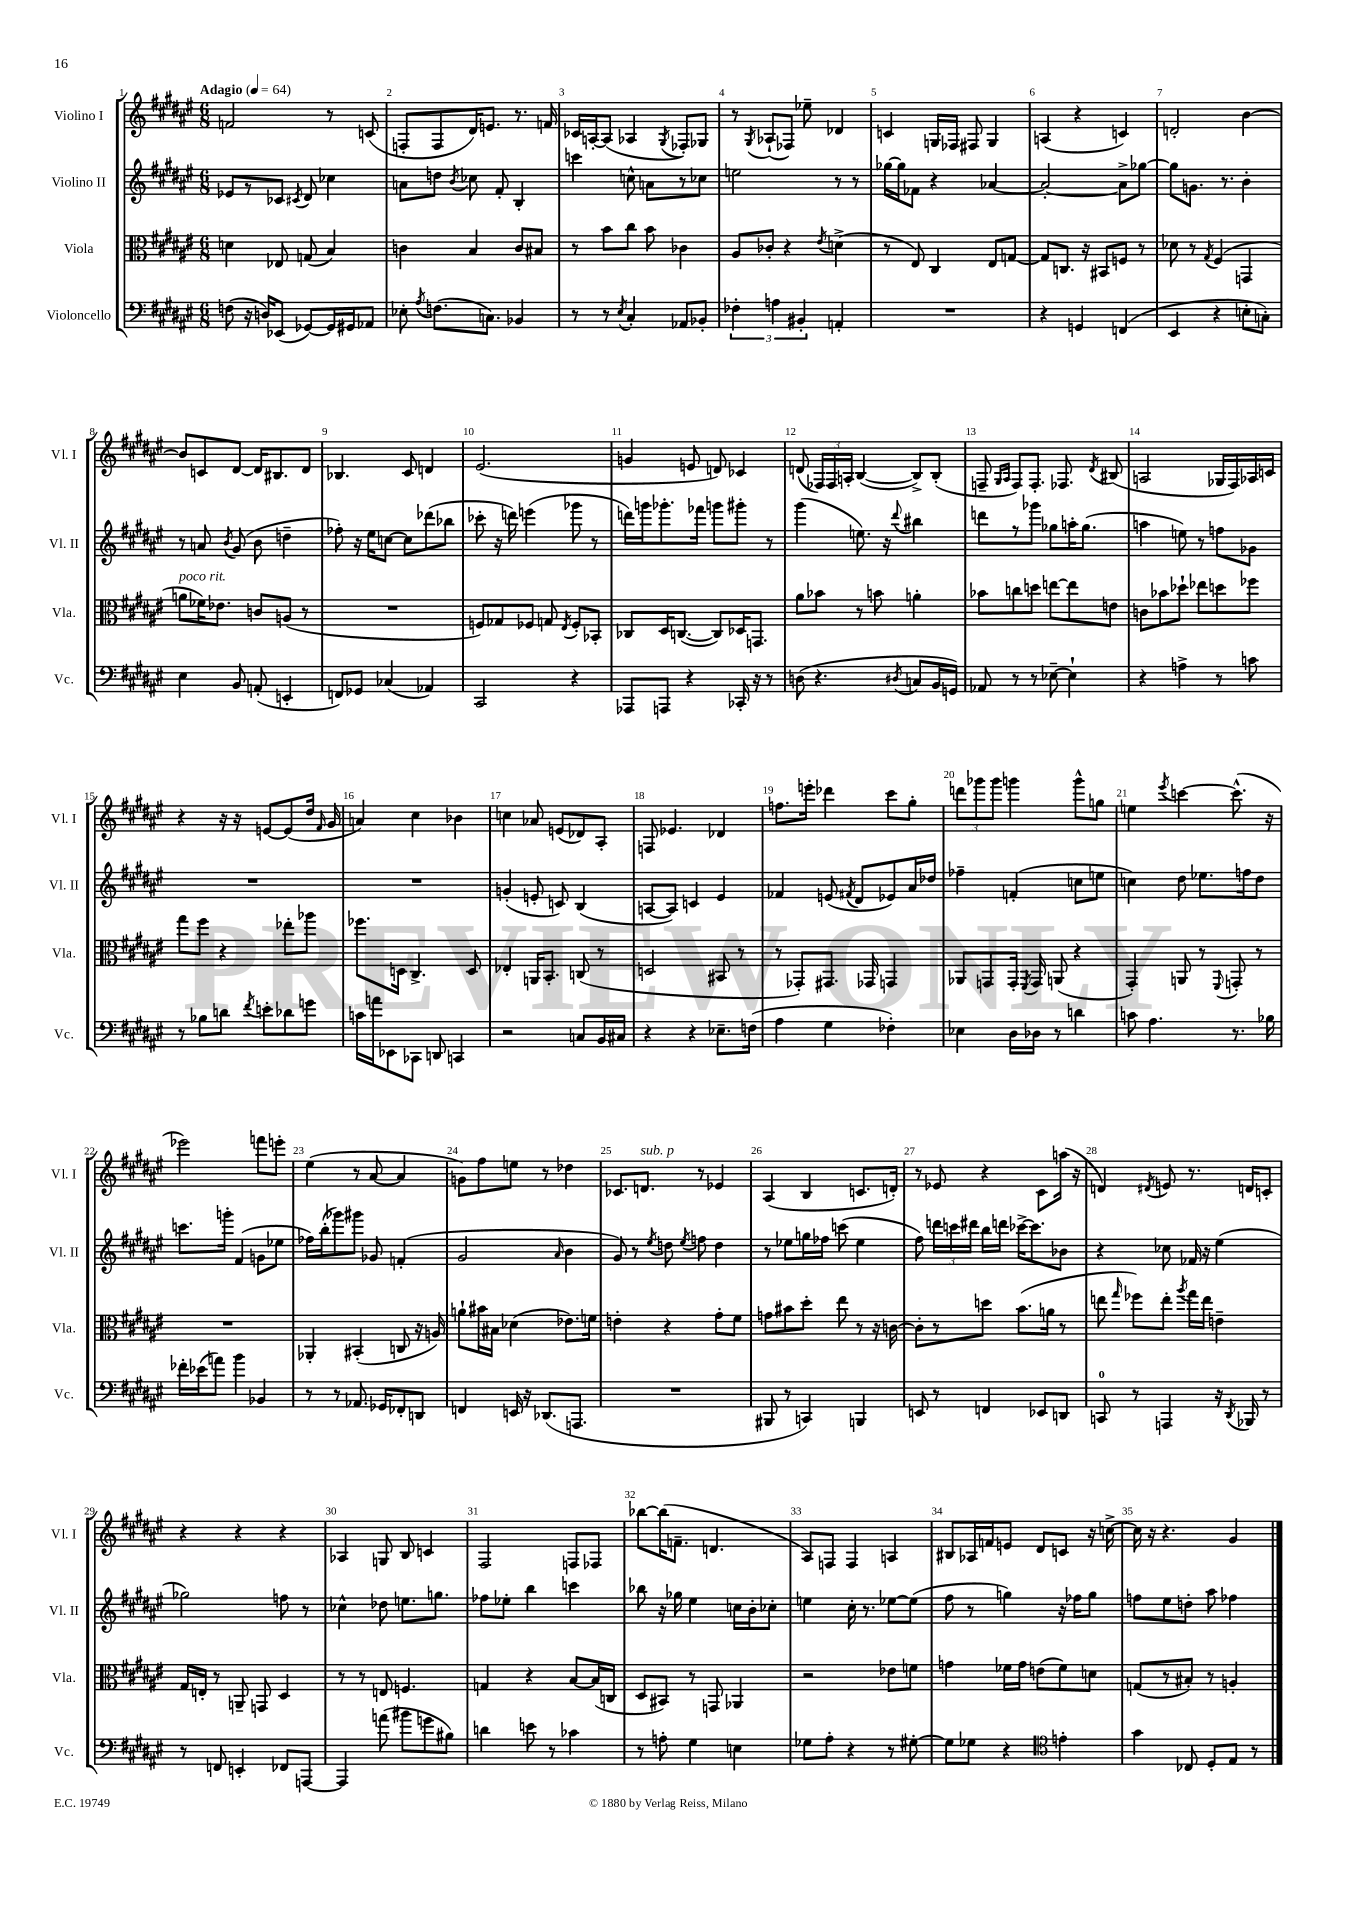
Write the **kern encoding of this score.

**kern	**kern	**kern	**kern
*staff4	*staff3	*staff2	*staff1
*clefF4	*clefC3	*clefG2	*clefG2
*k[f#c#g#d#a#e#]	*k[f#c#g#d#a#e#]	*k[f#c#g#d#a#e#]	*k[f#c#g#d#a#e#]
*M6/8	*M6/8	*M6/8	*M6/8
*MM64	*MM64	*MM64	*MM64
(8F\	4d\	8e-/L	2f/
16r	.	8r	.
16D/LK)	.	.	.
(8EE-/J	8E-/	8c-/J	.
.	.	8qc#/	.
[8GG-/L)	(8G/	8d#/	.
16GG-/]L	4B/)	4cc-\	8r
16GG#/J	.	.	.
8AA-/J	.	.	(8c/
=	=	=	=
8E-'\	4c\	8a\L	8F'/L
8qA#/	.	.	.
(8.F\L	.	8dd\J	8F/
.	.	8qb/	.
.	4B/	8cc-\	16d#/K)
8.C\J)	.	.	8.e/J
.	.	8f#'/	.
4BB-/	8c/L	4B'/	8.r
.	8B#/J	.	.
.	.	.	16f/
=	=	=	=
8r	8r	4ccc\	16c-/LL
.	.	.	[16A'/J
8r	8b\L	.	(8A/]J
8qE#/	.	.	.
4C#'/	8cc#\J	8cc^^\	4A-/
.	8b\	8a\L	.
.	.	.	8qG#/
8AA-/L	4c-\	8r	8F-'/L)
8BB-'/J	.	8cc-\J	8G-/J
=	=	=	=
6F-'\	8A#/L	2ee\	8r
.	.	.	8qG#/
.	8c-'/J	.	(8A-`/L
6A\	.	.	.
.	4r	.	8F-/J)
6BB#'/	.	.	.
.	.	.	8ee-~\
.	8qe#/	.	.
4AA'/	(4d^\	8r	4d-/
.	.	8r	.
=	=	=	=
2.r	8r	[16gg-\LL	4c/
.	.	16gg-\]J	.
.	8E#/)	8f-\J	.
.	4C#/	4r	16G/LL
.	.	.	16F-/JJ
.	.	.	8F#/
.	8E#/L	[4a-/	4G/
.	[8G/J	.	.
=	=	=	=
4r	8G/]L	2a-'/_	(4A/
.	8.C/J	.	.
4GG/	.	.	4r
.	16r	.	.
.	8BB#/L	.	.
(4FF/	8F/J	8a-^\]L	4c/)
.	8r	[8gg-\J	.
=	=	=	=
4EE#/	8d-\	8gg-\]L	2d'/
.	8r	8.g\J	.
.	8qG#/	.	.
4r	(4F#/	.	.
.	.	8.r	.
8E'\L	4GG/	4b'\	[4b\
8C'\J)	.	.	.
=	=	=	=
4E#\	8a\L	8r	8b/]L
.	16f-\K)	8a/	8c/
.	8.e-\J	.	.
.	.	8qb/	.
8BB/	.	(8g#/	[8d#/J
(8AA'/	8c/L	8b\	16d#/]LK
.	.	.	8.B#/
4EE'/	(8A/J	4dd~\	.
.	8r	.	8d#/J
=	=	=	=
8FF/L)	2.r	8ff-'\)	4.B-/
8GG-/J	.	16r	.
.	.	16ee#\LK	.
(4C-/	.	[8cc\J	.
.	.	8cc\]L	8c#/
4AA-/)	.	(8ddd-\	4d/
.	.	8bb-\J	.
=	=	=	=
2CC#/	8F/L)	8ccc-'\	(2.e#/
.	8G-/	16r	.
.	.	16ddd\)	.
.	8F-/J	(4eee\	.
.	8G/	.	.
.	8qE#/	.	.
4r	8F-'/L	8ggg-\	.
.	8BB-'/J	8r	.
=	=	=	=
8AAA-/L	8C-/L	16ddd\LL)	4g/
.	.	16ggg\J	.
8AAA/J	16D#/K	8.ggg-'\	.
.	([8.C/J	.	.
4r	.	.	8e/
.	.	16fff-\Jk	.
.	8C/]L)	8ggg\L	8d/)
16CC-'/	16D-/K	8ggg#'\J	4c-/
16r	8.GG/J	.	.
8r	.	8r	.
=	=	=	=
(8D\	8a#\L	(4ggg#\	(8d/
4.r	8b-\J	.	24F-/LL)
.	.	.	24F-/
.	.	.	24A'/JJ
.	8r	8.ee\)	([4B/
.	8b\	.	.
.	.	16r	.
8qD#/	.	8qqddd#/	.
8C/L	4a'\	4bb#\	8B^/]L)
16BB/L	.	.	(8B'/J
16GG/JJ)	.	.	.
=	=	=	=
8AA-/	8b-\L	8ddd\L	8F~/
.	.	.	16qqG#/LL
.	.	.	16qqA#/JJ
8r	8cc\	8r	8F/L)
8r	8dd\J	8ggg-\J	8.F'/J
[8E-~\	[8ee\L	8gg-\L	.
.	.	.	8.F-/
4E-`\]	8ee\]	16aa'\K	.
.	.	(8.gg-\J	.
.	.	.	8qd#/
.	8e\J	.	(8B#/
=	=	=	=
4r	8c\L	4aa\	2A/
.	8b-\	.	.
4A^\	8dd-`\J	8ee\)	.
.	8ee-\L	8r	.
8r	8dd\	8ff\L	16G-/LL
.	.	.	16F#/)
8c\	8ff-\J	8g-\J	16A-/
.	.	.	16c/JJ
=	=	=	=
8r	8gg#\L	2.r	4r
8B-\L	8ff#\J	.	.
8d\J	4r	.	16r
.	.	.	16r
8qf#/	.	.	.
8e'\L	.	.	[8e/L
8d-\	8ee-'\L	.	(8e/]
8g\J	8aa-\J	.	16dd#/Jk
.	.	.	16qqf#/
.	.	.	16g#/
=	=	=	=
16c\LL	8.ff-\L	2.r	4a/)
16a\J	.	.	.
8EE-\	.	.	.
.	16D\Jk	.	.
8CC-\J	4.C#^/	.	4cc#\
8DD/	.	.	.
4CC/	.	.	4b-\
.	8D/	.	.
=	=	=	=
2r	4E-'/	(4g'/	4cc\
.	16AA/LK	8e'/	8a-/
.	8.BB'/J	.	.
.	.	8c/)	(8e/L
8C/L	(8C/	(4B/	8d-/)
16BB/L	8r	.	8A#'/J
16C#/JJ	.	.	.
=	=	=	=
4r	2D/	[8A/L	8F/
.	.	8A/]J)	4.e-/
4r	.	4c/	.
8.E-~\L	8BB#/	4e#/	4d-/
.	8r	.	.
(16F\Jk	.	.	.
=	=	=	=
4A#\	8r	4f-/	8.ff\L
.	8GG-'/L)	.	.
.	.	.	16eee'\Jk
4G#\	8.GG#/J	(8e/	4ddd-\
.	.	8qf#/	.
.	.	8d#/L	.
.	16GG-/	.	.
4F-'\)	4GG/	8e-/)	8ccc#\L
.	.	16a#/L	8gg#'\J
.	.	16dd-/JJ	.
=	=	=	=
4E-\	8AA-/L	4ff-~\	12ddd\L
.	.	.	12ggg-\
.	8GG/	.	.
.	.	.	12ggg-\J
16D#\LL	16GG'/Jk	(4f'/	4ggg\
.	8qFF#/	.	.
16D-\JJ	16GG/	.	.
8r	(8AA/	.	.
4d\	4r	8cc\L	8ggg^^\L
.	.	8ee\J	8gg\J
=	=	=	=
8c\	4GG#'/)	4cc\)	4ee\
4.A#\	.	.	.
.	.	.	8qeee#/
.	8AA/	8dd#\	[4ccc\
.	8r	8.ee-\L	.
.	8qqFF#/	.	.
8.r	8GG'/	.	(8.ccc^^\]
.	.	16ff\k	.
.	8r	8dd#\J	.
16B-\	.	.	16r
=	=	=	=
16f-'\LL	2.r	8.ccc\L	2eee-\)
(16e-\J	.	.	.
8a\J)	.	.	.
.	.	16ggg'\Jk	.
4b\	.	(4f#/	.
4BB-/	.	8g\L	8fff\L
.	.	8ee-\J	8eee'\J
=	=	=	=
8r	4AA-'/	16ff-\LL)	(4ee#\
.	.	(16bb'\J	.
8r	.	8ggg-\)	.
8.AA-/	(4BB#'/	8ggg#\J	8r
.	.	8g-/	[8a#/
16GG-/LK	.	.	.
8FF-'/	8C/	(4f'/	4a#/]
8DD/J	16r	.	.
.	16A/)	.	.
=	=	=	=
4FF/	8a`\L	2g#/	8g\L)
.	16b#\L	.	8ff#\
.	16B#\JJ	.	.
16EE/	(4d-\	.	8ee\J
16r	.	.	.
(8.DD-/L	.	.	8r
.	.	16qqa#/	.
.	8.e-\L)	4b\	4dd-\
8.AAA/J	.	.	.
.	16f\Jk	.	.
=	=	=	=
2.r	4e'\	8g#/)	8.c-/L
.	.	8r	.
.	.	.	8.d/J
.	.	8qee#/	.
.	4r	8dd\	.
.	.	8qee#/	.
.	.	8ff\	8r
.	8g#'\L	4dd\	4e-/
.	8f#\J	.	.
=	=	=	=
8BBB#/	8g\L	8r	(4A#/
8r	8b#\	8ee-\L	.
4CC/)	8dd#'\J	16gg\L	4B/
.	.	16ff-\JJ	.
.	8ee#\	(8ccc\	.
4BBB/	8r	4ee-\	8.c/L
.	16r	.	.
.	[16c\	.	16d'/Jk)
=	=	=	=
8EE/	8c'\]L	8ff#\)	8r
8r	8r	24ddd\LL	8e-/
.	.	24ccc\	.
.	.	24ddd#\JJ	.
4FF/	8dd\J	16bb\LL	4r
.	.	16ddd\JJ	.
.	(8.b\L	[16ccc-^\LK	.
.	.	8.ccc-\]	.
8EE-/L	.	.	8c#\L
.	16a\Jk	.	.
8DD/J	8r	8b-\J	(16aa\Jk
.	.	.	16r
=	=	=	=
8CC/	8ee\	4r	4d/)
.	16qqgg#/	.	.
8r	8ff-\L)	.	.
.	.	.	8qd#/
4AAA/	8ee'\J	8cc-\	8e/
.	8qaa#/	.	.
.	16gg#\LL	16f-/	8.r
.	16ee\JJ	16r	.
16r	4e~\	(4ee#\	.
8qDD#/	.	.	.
16BBB-/	.	.	16d/LK
8r	.	.	8c'/J
=	=	=	=
8r	16G#/LL	2gg-\)	4r
.	16E'/JJ	.	.
8FF/	8r	.	.
4EE'/	8AA~/	.	4r
.	8GG/	.	.
8FF-/L	4D#/	8ff\	4r
[8AAA/J	.	8r	.
=	=	=	=
4AAA/]	8r	4cc-^^\	4A-/
.	8r	.	.
(8a\	8E/	8dd-\	8G/
8b#\L	4.F/	8.ee\L	8B/
8g\	.	.	4c/
.	.	8.gg\J	.
8B#\J)	.	.	.
=	=	=	=
4d\	4G/	8ff-\L	2F#/
.	.	8ee-'\J	.
8e\	4r	4bb\	.
8r	.	.	.
4c-\	[8B/L	4ccc\	8F/L
.	(16B/]L	.	8F-/J
.	16C/JJ	.	.
=	=	=	=
8r	8D#/L	8bb-\	[8bb-\L
8A'\	8BB#/J)	16r	(16bb-\]K
.	.	16gg-\	8.f~\J
4G#\	8r	4ee#\	.
.	8GG/	.	4.d/
4E\	4AA-/	16cc\LL	.
.	.	16b'\J	.
.	.	8cc-'\J	.
=	=	=	=
8G-\L	2r	4ee\	8A#/L)
8A#'\J	.	.	8F/J
4r	.	16cc#'\	4F/
.	.	8.r	.
8r	8e-\L	[8ee-\L	4A/
[8G#'\	8f\J	(8ee-\]J	.
=	=	=	=
8G#\]L	4g\	8ff#\	8B#/L
8G-\J	.	8r	16A-/L
.	.	.	16f/J
4r	16f-\LL	4gg\)	8e/J
.	16g\JJ	.	.
.	(8e\L	.	8d#/L
*clefC4	*	*	*
4e'\	8f-\)	16r	8c/J
.	.	16ff-\LK	.
.	8d\J	8gg\J	16r
.	.	.	[16cc^\
=	=	=	=
4g#\	(8G/L	8ff\L	16cc\]
.	.	.	16r
.	8r	8ee#\	4.r
8C-/	8B#'/J)	8dd'\J	.
8D#'/L	8r	8aa#\	.
8E#/J	4A'/	4ff-\	4g#/
8r	.	.	.
==	==	==	==
*-	*-	*-	*-
